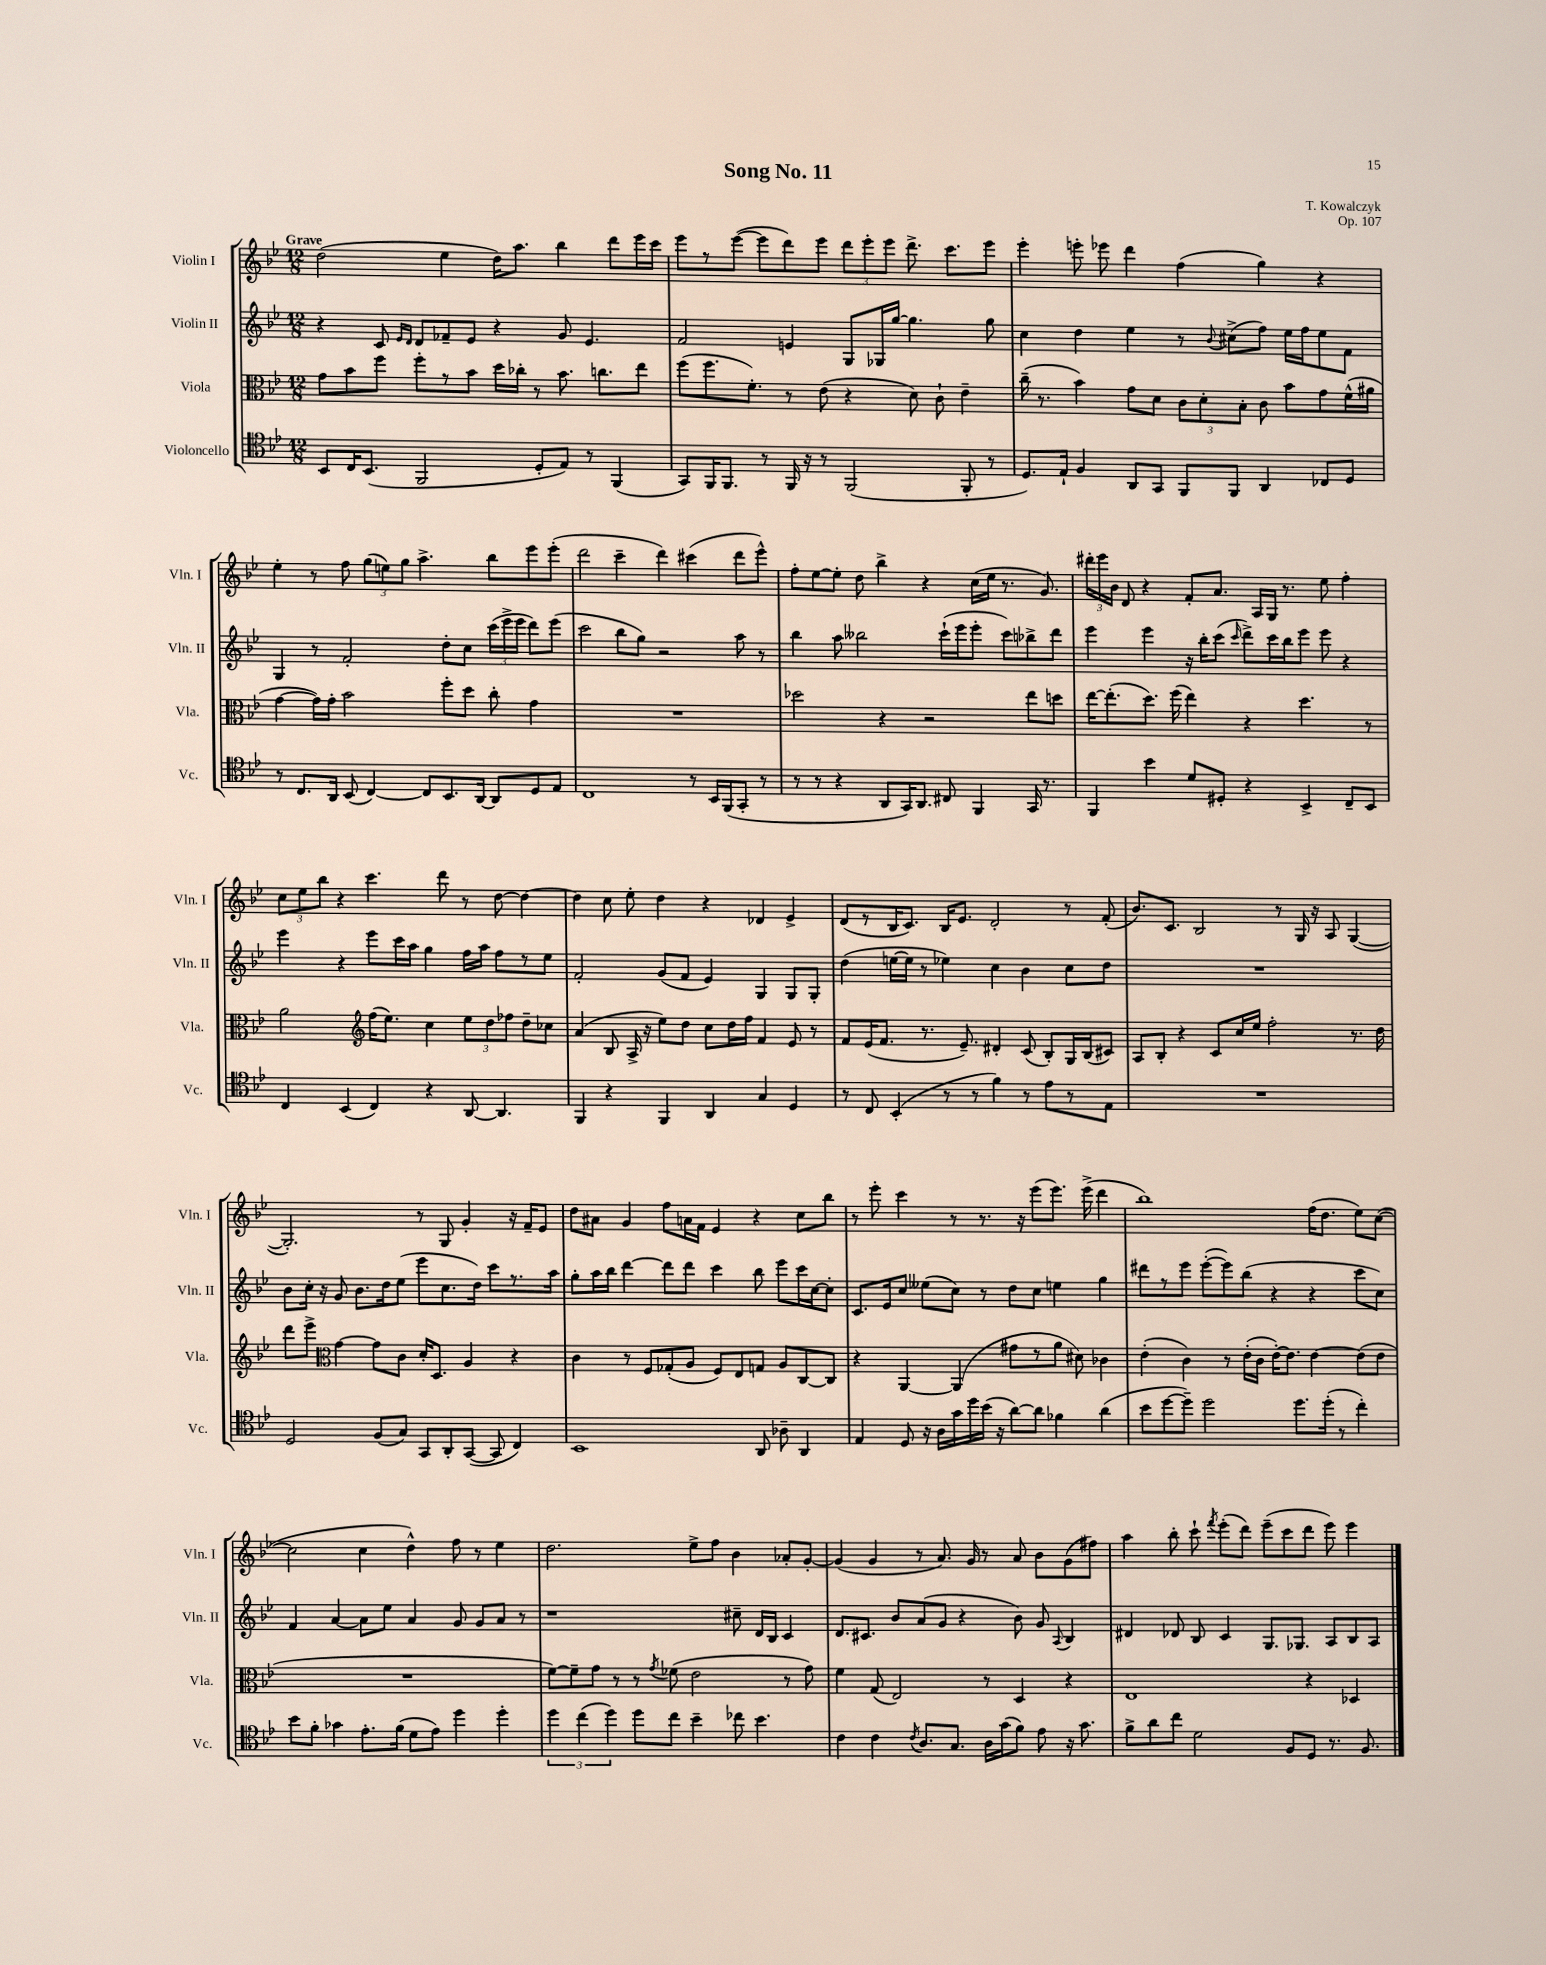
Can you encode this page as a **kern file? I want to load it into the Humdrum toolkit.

**kern	**kern	**kern	**kern
*staff4	*staff3	*staff2	*staff1
*clefC4	*clefC3	*clefG2	*clefG2
*k[b-e-]	*k[b-e-]	*k[b-e-]	*k[b-e-]
*M12/8	*M12/8	*M12/8	*M12/8
8BB-	8g	4r	(2dd
16C	8b-	.	.
(8.BB-	.	.	.
.	8ff	8c	.
.	.	16qqe-	.
.	.	16qqd	.
2FF	8ff'	8d	.
.	8r	8f-~	4ee-
.	8b-	8e-	.
.	16dd	4r	16dd)
.	16cc-'	.	8.aa
8D'	8r	.	.
8E-)	8.b-	8g	4bb-
8r	.	4.e-	.
.	8.cc	.	.
(4FF	.	.	8ddd
.	8ee-	.	16eee-
.	.	.	16ccc
=	=	=	=
8GG)	(8ff	2f	8eee-
16FF	8.ff	.	8r
8.FF	.	.	.
.	.	.	([8eee-
.	8.f')	.	.
8r	.	.	8eee-]
16FF	8r	4e	8ddd)
16r	.	.	.
8r	(8e-	.	8eee-
(2FF	4r	8G	12ddd
.	.	.	12eee-'
.	.	16G-	.
.	.	.	12eee-
.	.	[16gg	.
.	8d)	4.gg]	8.ddd^
.	8c`	.	.
.	.	.	8.ccc
8FF'	4e-~	.	.
8r	.	8gg	8eee-
=	=	=	=
8.D)	(16cc~	4cc	4eee-'
.	8.r	.	.
16E-`	.	.	.
4F	4b-)	4dd	8eee'
.	.	.	8eee-
8AA	8g	4ee-	4ddd
8GG	8d	.	.
8FF	12c	8r	(4ff
.	12d'	.	.
.	.	8qqb-	.
8FF	.	(8cc#^	.
.	12B-'	.	.
4AA	8c	8ff)	4gg)
.	8b-	16ee-	.
.	.	16ff	.
8C-	8g	8ee-	4r
8D	(16f^^	8f	.
.	16a#	.	.
=	=	=	=
8r	[4g	4G	4ee-'
8.C	.	.	.
.	16g])	8r	8r
16AA	16g'	.	.
(8BB-	2b-	2f'	8ff
[4C)	.	.	(12gg
.	.	.	12ee)
.	.	.	12gg
8C]	.	.	4.aa^
8.BB-	8ff'	8dd'	.
.	8dd	8cc	.
[16AA	.	.	.
8AA]	8cc'	(24ccc	8bb-
.	.	24eee-^	.
.	.	24eee-	.
8D	4g	8ddd)	8eee-
8E-	.	(8eee-	(8eee-'
=	=	=	=
1C	1.r	2ccc	2ddd
.	.	8bb-	4ccc~
.	.	8gg)	.
.	.	2r	4ddd)
8r	.	.	(4ccc#
16BB-	.	.	.
(16FF	.	.	.
8GG'	.	8aa	8ddd
8r	.	8r	8eee-^^)
=	=	=	=
8r	2dd-	4bb-	8ff'
8r	.	.	[8ee-
4r	.	8aa	8ee-']
.	.	2bb--	8dd
8AA	4r	.	4bb-^
16GG)	.	.	.
8.AA	.	.	.
.	2r	.	4r
8C#	.	(16ccc`	.
.	.	16eee-	.
4FF	.	8eee-'	(16cc
.	.	.	16ee-
.	.	8ccc)	8.r
16GG	8ee-	8bb-^	.
8.r	.	.	8.g)
.	8dd	8ddd	.
=	=	=	=
4FF	[16ee-	4eee-	24ddd#'
.	.	.	24eee-
.	(8.ee-']	.	.
.	.	.	24b-
.	.	.	8d
4b-	8.dd)	4eee-	4r
.	(16ff	.	.
8d	4ee-)	16r	8f'
.	.	16bb-'	.
8D#'	.	(8ccc	8.a
.	.	16qqccc	.
4r	4r	8ddd^)	.
.	.	.	16A
.	.	16ccc	16G
.	.	16bb-	8.r
4BB-^	4.dd	8eee-	.
.	.	8eee-	8ee-
8C~	.	4r	4ff'
8BB-	8r	.	.
=	=	=	=
4C	2a	4eee-	12cc
.	.	.	12ee-
.	.	.	12bb-
(4BB-	.	4r	4r
*	*clefG2	*	*
4C)	(16ff	8eee-	4.ccc
.	8.ee-)	.	.
.	.	16ccc	.
.	.	16aa	.
4r	4cc	4gg	.
.	.	.	8ddd
[8AA	12ee-	16ff	8r
.	.	16aa	.
.	12dd	.	.
4.AA]	.	8ff	[8dd
.	12ff-	.	.
.	8dd~	8r	4dd_
.	8cc-	8ee-	.
=	=	=	=
4FF	(4a	2f'	4dd]
4r	8B-	.	8cc
.	16A^	.	8ee-'
.	16r	.	.
4FF	8ee-)	(8g	4dd
.	8dd	8f	.
4AA	8cc	4e-)	4r
.	16dd	.	.
.	16ff	.	.
4G	4f	4G	4d-
4D	8e-	8G	4e-^
.	8r	8G'	.
=	=	=	=
8r	8f	(4dd	(8d
8C	(16e-	.	8r
.	8.f	.	.
(4BB-'	.	[16ee	16B-
.	.	16ee]	8.c)
.	8.r	8r	.
8r	.	4ee-)	16B-
.	8.e-~)	.	8.e-
8r	.	.	.
4f)	4d#'	4cc	2d'
8r	(8c	4b-	.
8e-	8B-')	.	.
8r	16G	8cc	8r
.	(16B-	.	.
8E-	8c#)	8dd	(8f'
=	=	=	=
1.r	8A	1.r	8.b-)
.	8B-'	.	.
.	.	.	8.c
.	4r	.	.
.	.	.	2B-
.	8c	.	.
.	16cc	.	.
.	16ee-	.	.
.	2ff'	.	.
.	.	.	8r
.	.	.	16G
.	.	.	16r
.	.	.	8A
.	8.r	.	([4G
.	16dd	.	.
=	=	=	=
2D	8ddd	8b-	2.G'])
.	8eee-^	16cc'	.
.	.	16r	.
*	*clefC3	*	*
.	[4g	8g	.
.	.	8.b-	.
(8F	8g]	.	.
.	.	16dd	.
8G)	8c	(8ee-	.
8GG	16d'	8eee-	8r
.	8.D	.	.
8AA'	.	8.cc	8G
([8GG	4A	.	4g'
.	.	16dd)	.
8GG]	.	8ccc	.
4C)	4r	8.r	16r
.	.	.	16f~
.	.	.	8e-
.	.	16aa	.
=	=	=	=
1BB-	4c	8gg'	8dd
.	.	16aa	8a#
.	.	16bb-	.
.	8r	[4ddd	4g
.	8F	.	.
.	(8G-'	8ddd]	8ff
.	8A	8ddd	16a
.	.	.	16f
.	8F)	4ccc	4e-
.	8E-	.	.
8AA	8G	8bb-	4r
8A-~	8A	8eee-	.
4AA	[8C	16ccc	8cc
.	.	[16cc	.
.	8C]	8cc']	8bb-
=	=	=	=
4E-	4r	8.c	8r
.	.	.	8eee-'
.	.	16e-	.
8D	[4AA	8cc	4ccc
16r	.	(8ee--	.
16A	.	.	.
16g	(4AA]	8cc)	8r
16dd	.	.	.
(16b-	.	8r	8.r
16r	.	.	.
[8a)	8g#	8dd	.
.	.	.	16r
8a]	8r	8cc	(8eee-
4f-	8a	4ee	8.eee-)
.	8d#)	.	.
.	.	.	(16eee-^
(4a	4c-	4gg	4ddd
=	=	=	=
8b-	(4e-'	8ddd#	1bb-)
[8dd	.	8r	.
8dd~])	4c)	8eee-	.
2dd	.	([8eee-'	.
.	8r	8eee-])	.
.	(16e-'	(8bb-	.
.	16c	.	.
.	[16e-')	4r	.
.	8.e-]	.	.
8.dd	.	.	.
.	[4e-	4r	(16ff
(16dd'	.	.	8.dd
8r	.	.	.
4cc')	(8e-]	8ccc	8ee-)
.	8e-	8cc)	([8cc
=	=	=	=
8b-	1.r	4f	2cc]
8f'	.	.	.
4g-	.	[4a	.
8.e-'	.	8a]	4cc
.	.	8ee-	.
(16f	.	.	.
8d	.	4a	4dd^^)
8e-)	.	.	.
4dd	.	8g	8ff
.	.	8g	8r
4dd'	.	8a	4ee-
.	.	8r	.
=	=	=	=
6dd	[8f)	1r	2.dd
.	8f~]	.	.
(6cc	.	.	.
.	8g	.	.
6dd)	.	.	.
.	8r	.	.
8dd	8r	.	.
.	8qg	.	.
8cc	(8f-	.	.
4b-~	2e-	.	8ee-^
.	.	.	8ff
8cc-	.	8cc#~	4b-
4.b-	.	16d	.
.	.	16B-	.
.	8r	4c	8a-'
.	8g)	.	[8g'
=	=	=	=
4c	4f	8.d	(4g]
.	.	8.c#	.
4c	(8G	.	4g
.	2E-)	8b-	.
8qc	.	.	.
8.A	.	(8a	8r
.	.	8g	8.a)
8.G	.	.	.
.	.	4r	.
.	.	.	16g
16A	8r	.	8r
(16g	.	.	.
8f)	4D	8b-)	8a
8e-	.	8g	8b-
.	.	8qqA	.
16r	4r	4B-	(8g
8.g	.	.	.
.	.	.	8ff#)
=	=	=	=
8f^	1E-	4d#	4aa
8a	.	.	.
8cc	.	8d-	8bb-'
2d	.	8B-	8ccc`
.	.	.	8qfff
.	.	4c	(8eee-'
.	.	.	8ddd)
.	.	8.G	(8eee-~
8F	.	.	8ccc
.	.	8.G-	.
8D	4r	.	8ddd
8.r	.	8A	8eee-)
.	4D-	8B-	4eee-
8.F	.	.	.
.	.	8A	.
==	==	==	==
*-	*-	*-	*-
